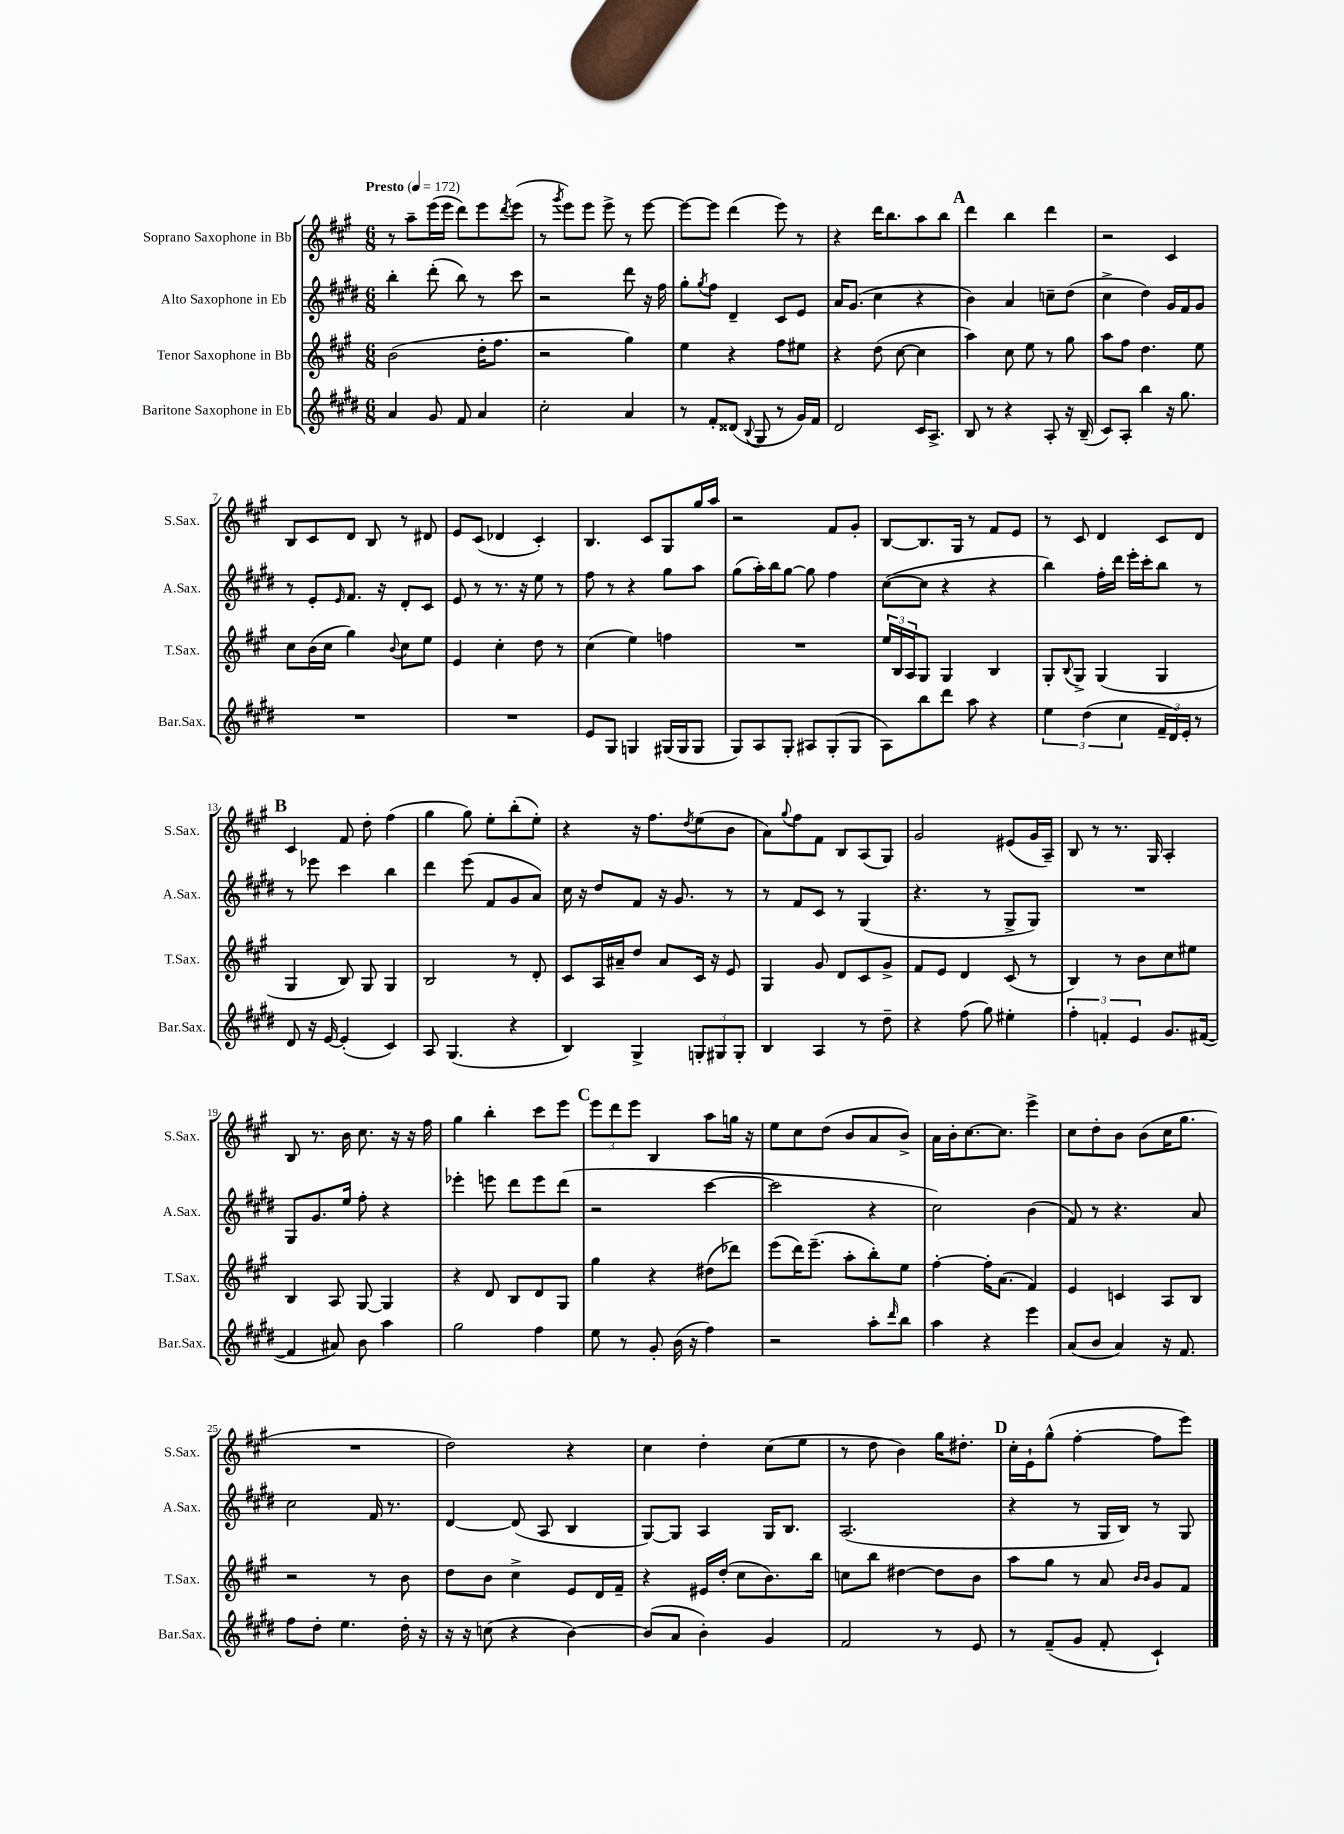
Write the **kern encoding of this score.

**kern	**kern	**kern	**kern
*staff4	*staff3	*staff2	*staff1
*clefG2	*clefG2	*clefG2	*clefG2
*k[f#c#g#d#]	*k[f#c#g#]	*k[f#c#g#d#]	*k[f#c#g#]
*M6/8	*M6/8	*M6/8	*M6/8
*MM172	*MM172	*MM172	*MM172
4a/	(2b\	4bb'\	8r
.	.	.	8aa~\L
8g#/	.	(8ddd#'\	(16eee\L
.	.	.	16eee\JJ
8f#/	.	8bb\)	8ddd\L)
4a/	16dd'\LK	8r	8eee\
.	8.ff#\J	.	.
.	.	.	8qddd/
.	.	8ccc#\	(8eee\J
=	=	=	=
2cc#'\	2r	2r	8r
.	.	.	8qggg#/
.	.	.	8eee\L)
.	.	.	8eee\J
.	.	.	8eee^\
4a/	4gg#\)	8ddd#\	8r
.	.	16r	[8eee\
.	.	16ff#\	.
=	=	=	=
8r	4ee\	8gg#'\L	8eee\_L
.	.	8qgg#/	.
8f#'/L	.	8ff#\J	8eee\]J
(8d##/J	4r	4d#~/	(4ddd\
8qqB/	.	.	.
8G#/	.	.	.
8r	8ff#\L	8c#/L	8eee\)
16g#/LL)	8ee#\J	8e/J	8r
16f#/JJ	.	.	.
=	=	=	=
2d#/	4r	16a/LK	4r
.	.	(8.g#/J	.
.	(8dd\	4cc#\	16ddd\LK
.	.	.	8.bb\
.	[8cc#\	.	.
16c#/LK	4cc#\]	4r	8aa\
8.A^/J	.	.	.
.	.	.	8bb\J
=	=	=	=
8B/	4aa\)	4b\)	4ddd\
8r	.	.	.
4r	8cc#\	4a/	4bb\
.	8ee\	.	.
8A'/	8r	8cc~\L	4ddd\
16r	8gg#\	(8dd#\J	.
(16B~/	.	.	.
=	=	=	=
8c#/L)	8aa\L	4cc#^\	2r
8A'/J	8ff#\J	.	.
4bb\	4.dd\	4dd#\)	.
16r	.	16g#/LL	4c#/
8.gg#\	.	16f#/J	.
.	8ee\	8g#/J	.
=	=	=	=
2.r	8cc#\L	8r	8B/L
.	(16b\L	8e'/L	8c#/
.	16cc#\JJ	.	.
.	.	16qqe/	.
.	4gg#\)	8.f#/J	8d/J
.	.	.	8B/
.	.	16r	.
.	8qqb/	.	.
.	8cc#\L	8d#'/L	8r
.	8ee\J	8c#/J	8d#/
=	=	=	=
2.r	4e/	8e/	8e/L
.	.	8r	(8c#/J
.	4cc#'\	8.r	4d-/
.	.	16r	.
.	8dd\	8ee\	4c#'/)
.	8r	8r	.
=	=	=	=
8e/L	(4cc#\	8ff#\	4.B/
8G#/J	.	8r	.
4G/	4ee\)	4r	.
.	.	.	8c#/L
(16G#/LL	4ff\	8gg#\L	8G#/
16G#/J	.	.	.
8G#/J	.	8aa\J	16gg#/L
.	.	.	16aa/JJ
=	=	=	=
8G#/L)	2.r	(8gg#\L	2r
8A/	.	16aa'\L)	.
.	.	16bb\J	.
8G#'/J	.	[8gg#\J	.
8A#/L	.	8gg#\]	.
(8G#'/	.	4ff#\	8f#/L
8G#/J	.	.	8g#'/J
=	=	=	=
8A\L)	24ee/LL	([8cc#\L	[8B/L
.	24B/	.	.
.	24A/J	.	.
8bb\	8G#/J	8cc#\]J	8.B/]
8ddd#\J	4G#/	4r	.
.	.	.	16G#/Jk
8aa\	.	.	8r
4r	4B/	4r	8f#/L
.	.	.	8e/J
=	=	=	=
6ee\	8G#'/L	4bb\)	8r
.	8qqB/	.	.
.	8G#^/J	.	8c#/
(6dd#\	.	.	.
.	(4G#/	16ff#'\LL	4d/
.	.	16ddd#\JJ	.
6cc#\	.	.	.
.	.	16eee'\LL	.
.	.	16ccc#'\J	.
24f#~/LL	4G#/	8bb\J	8c#/L
24d#/)	.	.	.
24e'/JJ	.	.	.
8r	.	8r	8d/J
=	=	=	=
8d#/	4G#/	8r	4c#/
16r	.	8eee-\	.
[16e/	.	.	.
(4e'/]	8B/)	4ccc#\	8f#/
.	8G#/	.	8dd'\
4c#/)	4G#/	4bb\	(4ff#\
=	=	=	=
8A/	2B/	4ddd#\	4gg#\
(4.G#/	.	.	.
.	.	(8eee\	8gg#\)
.	.	8f#/L	8ee'\L
4r	8r	8g#/	(8bb'\
.	8d'/	8a/J)	8ee'\J)
=	=	=	=
4B/)	8c#/L	16cc#\	4r
.	.	16r	.
.	16A/L	8dd#/L	.
.	16a#~/J	.	.
4G#^/	8dd/J	8f#/J	16r
.	.	.	8.ff#\L
.	8a#/L	16r	.
.	.	8.g#/	.
.	.	.	8qdd/
12G'/L	16c#/Jk	.	(8ee\
.	16r	.	.
12G#/	.	.	.
.	8e/	8r	8b\J
12G#'/J	.	.	.
=	=	=	=
4B/	4G#/	8r	8a\L)
.	.	.	8qqgg#/
.	.	8f#/L	8ff#\
4A/	8g#/	8c#/J	8f#\J
.	8d/L	8r	8B/L
8r	8c#/	(4G#/	(8A/
8dd#~\	8g#^/J	.	8G#/J)
=	=	=	=
4r	8f#/L	4.r	2g#/
.	8e/J	.	.
(8ff#\	4d/	.	.
8gg#\)	.	8r	.
4ee#'\	(8c#/	8G#^/L	(8e#/L
.	8r	8G#/J)	16g#/L
.	.	.	16A~/JJ)
=	=	=	=
6ff#'\	4B/)	2.r	8B/
.	.	.	8r
6f'/	.	.	.
.	8r	.	8.r
6e/	.	.	.
.	8b\L	.	.
.	.	.	16G#/
8.g#/L	8cc#\	.	4A'/
.	8ee#\J	.	.
([16f#/Jk	.	.	.
=	=	=	=
4f#/]	4B/	8G#/L	8B/
.	.	8.g#/	8.r
8a#/)	8A/	.	.
.	.	16ee/Jk	16b\
8b\	[8G#/	8ff#'\	8.cc#\
4aa\	4G#/]	4r	.
.	.	.	16r
.	.	.	16r
.	.	.	16ff#\
=	=	=	=
2gg#\	4r	4eee-'\	4gg#\
.	8d/	8eee\	4bb'\
.	8B/L	8ddd#\L	.
4ff#\	8d/	8eee\	8ccc#\L
.	8G#/J	(8ddd#\J	8eee\J
=	=	=	=
8ee\	4gg#\	2r	12eee\L
.	.	.	12ddd\
8r	.	.	.
.	.	.	12eee\J
8g#'/	4r	.	4B/
(16b\	.	.	.
16r	.	.	.
4ff#\)	(8dd#\L	[4ccc#\	8aa\L
.	8ddd-\J)	.	16gg\Jk
.	.	.	16r
=	=	=	=
2r	(8eee\L	2ccc#\]	8ee\L
.	16ddd\K)	.	8cc#\
.	(8.eee~\J	.	.
.	.	.	(8dd\J
.	8aa'\L	.	8b/L
8aa'\L	8bb'\)	4r	8a/
16qqddd#/	.	.	.
8bb\J	8ee\J	.	8b^/J)
=	=	=	=
4aa\	[4ff#'\	2cc#\)	16a\LL
.	.	.	16b'\J
.	.	.	[8.cc#\
4r	16ff#'\]LK	.	.
.	(8.a\J	.	8.cc#\]J
4eee\	4f#/)	(4b\	4eee^\
=	=	=	=
(8a/L	4e/	8f#/)	8cc#\L
8b/J	.	8r	8dd'\
4a/)	4c/	4.r	8b\J
.	.	.	(8b\L
16r	8A/L	.	16cc#\K
8.f#/	.	.	8.gg#\J
.	8B/J	8a/	.
=	=	=	=
8ff#\L	2r	2cc#\	2.r
8dd#'\J	.	.	.
4.ee\	.	.	.
.	8r	16f#/	.
.	.	8.r	.
16dd#'\	8b\	.	.
16r	.	.	.
=	=	=	=
16r	8dd\L	[4d#/	2dd\)
16r	.	.	.
(8cc\	8b\J	.	.
4r	4cc#^\	(8d#/]	.
.	.	8A/	.
[4b\)	8e/L	4B/	4r
.	16d/L	.	.
.	16f#~/JJ	.	.
=	=	=	=
(8b/]L	4r	[8G#/L)	4cc#\
8a/J	.	8G#/]J	.
4b'\)	16e#/LL	4A/	4dd'\
.	(16dd'/JJ	.	.
.	8cc#\L	.	.
4g#/	8.b\)	16G#/LK	(8cc#\L
.	.	8.B/J	.
.	.	.	8ee\J
.	16bb\Jk	.	.
=	=	=	=
2f#/	8cc\L	(2.A/	8r
.	8bb\J	.	8dd\
.	[4dd#\	.	4b\)
8r	8dd#\]L	.	16gg#\LK
.	.	.	8.dd#'\J
8e/	8b\J	.	.
=	=	=	=
8r	8aa\L	4r	16cc#'\LL
.	.	.	16e`\J
(8f#~/L	8gg#\J	.	(8gg#^^\J
8g#/J	8r	8r	[4ff#'\
8f#'/	8a/	16G#/LL	.
.	.	16B/JJ)	.
.	16qqb/LL	.	.
.	16qqb/JJ	.	.
4c#`/)	8g#/L	8r	8ff#\]L
.	8f#/J	8G#/	8eee\J)
==	==	==	==
*-	*-	*-	*-
